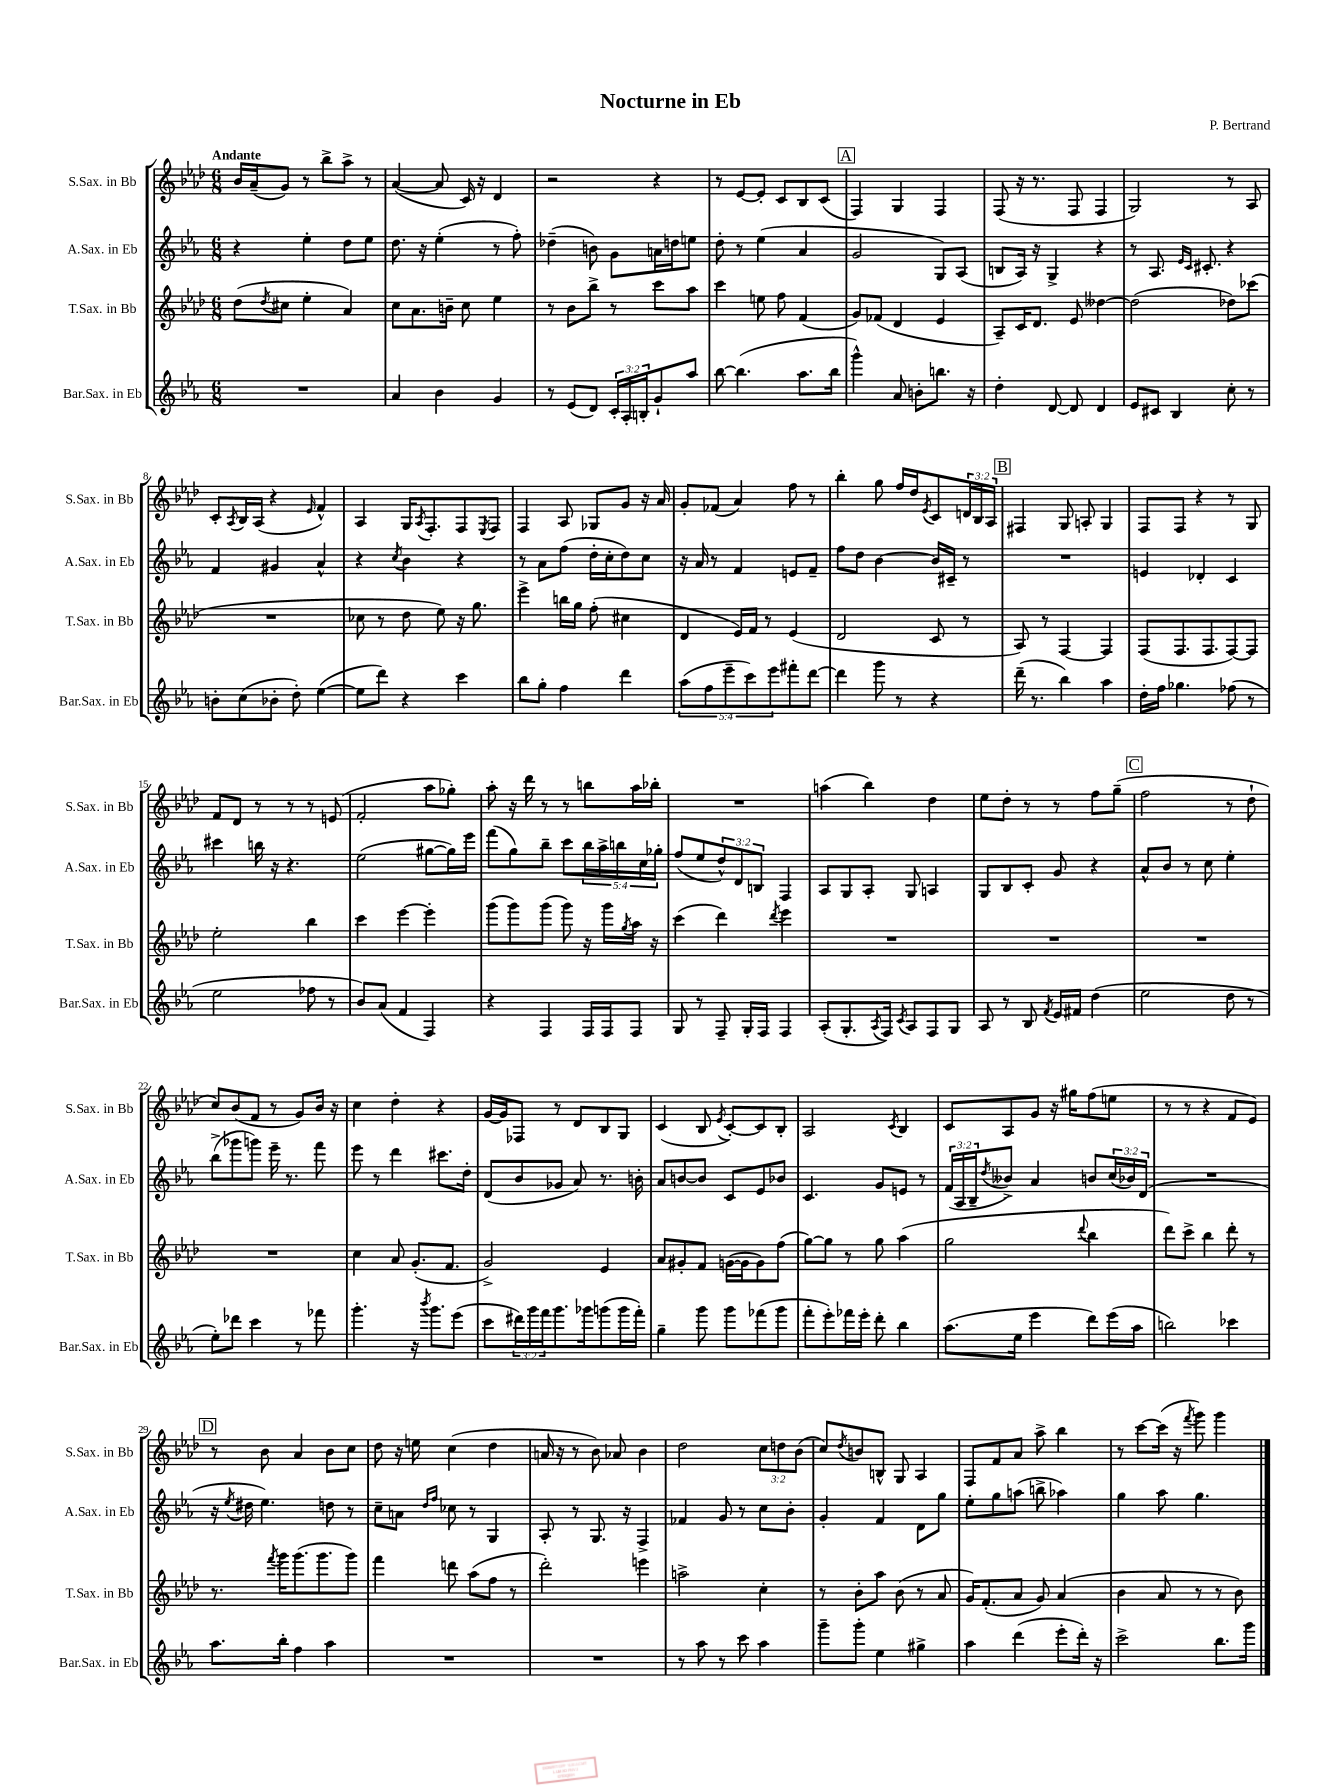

**kern	**kern	**kern	**kern
*staff4	*staff3	*staff2	*staff1
*clefG2	*clefG2	*clefG2	*clefG2
*k[b-e-a-]	*k[b-e-a-d-]	*k[b-e-a-]	*k[b-e-a-d-]
*M6/8	*M6/8	*M6/8	*M6/8
2.r	(8dd-	4r	16b-
.	.	.	(16a-~
.	8qdd-	.	.
.	8cc#	.	8g)
.	4ee-'	4ee-'	8r
.	.	.	8bb-^
.	4a-)	8dd	8aa-^
.	.	8ee-	8r
=	=	=	=
4a-	8cc	8.dd	([4a-
.	8.a-	.	.
.	.	16r	.
4b-	.	(4ee-'	8a-]
.	16b~	.	.
.	8cc	.	16c)
.	.	.	16r
4g	4ee-	8r	4d-
.	.	8ff')	.
=	=	=	=
8r	8r	(4dd-~	2r
(8e-	8b-	.	.
8d)	8bb-^	8b)	.
24c'	8r	8g	.
24A-'	.	.	.
24B'	.	.	.
8g`	8ccc	16a	4r
.	.	16dd	.
8aa-	8aa-	8ee	.
=	=	=	=
[8bb-	4ccc	8dd'	8r
(4.bb-]	.	8r	[8e-
.	8ee	(4ee-	8e-']
.	8ff	.	8c
8.aa-	(4f	4a-	8B-
.	.	.	(8c
16bb-	.	.	.
=	=	=	=
4ggg^^)	8g)	2g	4F)
.	(8f-	.	.
8a-	4d-	.	4G
8b'	.	.	.
8.bb	4e-	8G)	4F
.	.	(8A-	.
16r	.	.	.
=	=	=	=
4dd'	8A-~)	8B	(8F
.	16c	16A-)	16r
.	8.d-	16r	8.r
[8d	.	4G^	.
8d]	8e-	.	8F
4d	[4dd--	4r	4F
=	=	=	=
8e-	(2dd--]	8r	2G)
8c#	.	8.A-	.
4B-	.	.	.
.	.	16qqe-	.
.	.	16qqc	.
.	.	8.c#'	.
8cc'	8dd-)	4r	8r
8r	(8ccc-	.	8A-
=	=	=	=
8b'	2.r	4f	8c'
.	.	.	8qA-
(8cc	.	.	16B-
.	.	.	(16A-
8b-'	.	4g#	4r
8dd')	.	.	.
.	.	.	16qqe-
([4ee-	.	4a-^^	4f^^)
=	=	=	=
8ee-]	8cc-	4r	4A-
8ddd)	8r	.	.
.	.	8qcc	.
4r	8dd-	4b-	16G
.	.	.	8qA-
.	.	.	8.F'
.	8ee-)	.	.
4ccc	16r	4r	8F
.	8.gg	.	.
.	.	.	8qE-
.	.	.	8F
=	=	=	=
8bb-	4eee-^	8r	4F
8gg'	.	8a-	.
4ff	16bb	(8ff	8A-
.	16gg	.	.
.	(8ff'	16dd'	8G-
.	.	16cc'	.
4ddd	4cc#	8dd)	8g
.	.	8cc	16r
.	.	.	16a-
=	=	=	=
(10aa-	4d-	16r	8g'
.	.	16a-	.
10ff	.	.	.
.	.	8r	(8f-
10eee-~	.	.	.
.	16e-)	4f	4a-)
10ccc)	.	.	.
.	16f	.	.
.	8r	.	.
10eee-	.	.	.
8fff#'	(4e-	8e	8ff
[8ddd	.	8f~	8r
=	=	=	=
4ddd]	2d-	8ff	4bb-'
.	.	8dd	.
8ggg	.	[4b-	8gg
8r	.	.	16ff
.	.	.	16dd-
.	.	.	8qe-
4r	8c	16b-]	8c
.	.	16c#~	.
.	8r	8r	24d
.	.	.	24B-
.	.	.	24A-
=	=	=	=
(16ddd~	8A-)	2.r	4F#
8.r	.	.	.
.	8r	.	.
4bb-)	[4F	.	8G
.	.	.	8A'
4aa-	4F]	.	4G
=	=	=	=
16dd'	(8F	4e	8F
16ff	.	.	.
4.gg-	8.F	.	8F
.	.	4d-'	4r
.	8.F	.	.
(8ff-	[8F)	4c	8r
8r	8F]	.	8G
=	=	=	=
2ee-	2ee-'	4ccc#	8f
.	.	.	8d-
.	.	16bb	8r
.	.	16r	.
.	.	4.r	8r
8ff-	4bb-	.	8r
8r	.	.	(8e
=	=	=	=
8b-)	4ccc	(2ee-	2f'
(8a-	.	.	.
4f	[4eee-	.	.
4F)	4eee-']	[8gg#	8aa-
.	.	16gg#])	8gg-')
.	.	16eee-	.
=	=	=	=
4r	(8ggg	(8fff	8aa-'
.	8ggg)	8gg)	16r
.	.	.	16ddd-
4F	(8ggg	8bb-~	8r
.	8ggg)	8ccc	8r
16F	16r	20bb-	8bb
.	.	20aa-^	.
16F	16ggg	.	.
.	.	20bb	.
.	8qgg	.	.
8F	16aa-	.	16aa-
.	.	20cc	.
.	16r	.	16bb-'
.	.	20gg-'	.
=	=	=	=
8G	(4ccc	(8ff	2.r
8r	.	8ee-	.
8F~	4ddd-)	12dd^^)	.
.	.	12d	.
16G'	.	.	.
.	.	12B	.
16F	.	.	.
.	8qddd-	.	.
4F	4eee-	4F	.
=	=	=	=
(8A-'	2.r	8A-	(4aa
8.G'	.	8G	.
.	.	8A-'	4bb-)
8qA-	.	.	.
16F)	.	.	.
8qc	.	.	.
8A-	.	8G	.
8F	.	4A	4dd-
8G	.	.	.
=	=	=	=
8A-	2.r	8G	8ee-
8r	.	8B-	8dd-'
8B-	.	8c'	8r
8qf	.	.	.
16e-	.	8g	8r
16f#	.	.	.
(4dd	.	4r	8ff
.	.	.	(8gg~
=	=	=	=
2ee-	2.r	8a-^^	2ff
.	.	8b-	.
.	.	8r	.
.	.	8cc	.
8dd	.	4ee-'	8r
8r	.	.	8dd-`
=	=	=	=
8ee-')	2.r	(8bb-^	8cc)
8ddd-	.	8ggg-	(8b-
4ccc	.	8ggg)	8f
.	.	16eee-~	8r
.	.	8.r	.
8r	.	.	8g)
8fff-	.	8fff	16b-
.	.	.	16r
=	=	=	=
4.ggg'	4cc	8eee-	4cc
.	.	8r	.
.	8a-	4ddd	4dd-'
16r	(8.g'	.	.
8qbbb-	.	.	.
8.ggg	.	.	.
.	.	8.ccc#	4r
.	8.f	.	.
(8eee-	.	.	.
.	.	16dd'	.
=	=	=	=
8ccc	2g^)	(8d	[16g
.	.	.	16g]
24ddd#)	.	8b-	8F-
24ggg	.	.	.
24fff	.	.	.
8.ggg	.	8g-	8r
.	.	8a-)	8d-
16ggg-	.	.	.
(8ggg	4e-	8.r	8B-
16ggg	.	.	8G
16fff')	.	16b'	.
=	=	=	=
4gg~	8a-	8a-	(4c
.	8g#'	[8b	.
8ggg	8f	8b]	8B-
.	.	.	8qe-
8ggg	([16g	8c	[8c')
.	16g]	.	.
(8fff-	8g)	8e-	8c]
8ggg	(8ff	8b-	8B-'
=	=	=	=
8fff'	[8gg)	4.c	2A-
8eee-')	8gg]	.	.
16fff-	8r	.	.
16eee-'	.	.	.
8ddd'	8gg	8g	.
.	.	.	8qc
4bb-	(4aa-	8e	4B-
.	.	8r	.
=	=	=	=
(8.aa-	2gg	(24f	8c
.	.	24A-	.
.	.	24B-~	.
.	.	8qdd	.
.	.	8b--^)	8A-
16ee-	.	.	.
4eee-	.	4a-	8g
.	.	.	16r
.	.	.	16gg#
.	8qqddd-	.	.
8ddd)	4bb-	8b	(8ff
(16eee-	.	(24cc	8ee
.	.	24b-)	.
16aa-	.	.	.
.	.	(24d	.
=	=	=	=
2bb)	8ddd-)	2.r	8r
.	8ccc^	.	8r
.	4bb-	.	4r
4ccc-	8ddd-'	.	8f
.	8r	.	8e-)
=	=	=	=
8.aa-	8.r	16r	8r
.	.	8qee-	.
.	.	16dd#	.
.	.	4.ee-)	8b-
.	8qfff	.	.
16bb-'	16ggg	.	.
4ff	(8.ggg	.	4a-
.	8.ggg	.	.
4aa-	.	8dd	8b-
.	8ggg)	8r	8cc
=	=	=	=
2.r	4fff	8cc~	8dd-
.	.	8a	16r
.	.	.	16ee
.	.	16qqdd	.
.	.	16qqff	.
.	8ddd	8cc-	(4cc
.	(8aa-	8r	.
.	8ff	4G	4dd-
.	8r	.	.
=	=	=	=
2.r	2ddd-')	8A-'	16a
.	.	.	16r
.	.	8r	8r
.	.	8.G	8b-)
.	.	.	8a-
.	.	16r	.
.	4eee	4F^	4b-
=	=	=	=
8r	2aa^	4f-	2dd-
8aa-	.	.	.
8r	.	8g	.
8ccc	.	8r	.
4aa-	4cc'	8cc	12cc
.	.	.	12dd
.	.	8b-'	.
.	.	.	(12b-
=	=	=	=
8ggg~	8r	4g'	8cc)
.	.	.	8qdd-
8ggg'	8b-'	.	8b
4ee-	8aa-	4f	8B^^
.	(8b-	.	8G
4gg#^	8r	8d	4A-
.	8a-	8gg	.
=	=	=	=
4aa-	16g)	8ee-'	8F
.	(8.f'	.	.
.	.	8gg	8f
(4ddd	8a-	(8aa	8a-
.	8g)	8bb^	8aa-^
8eee-'	(4a-	4aa-)	4bb-
16ddd')	.	.	.
16r	.	.	.
=	=	=	=
2ccc^	4b-	4gg	8r
.	.	.	[8ccc
.	8a-	8aa-	(16ccc]
.	.	.	16r
.	.	.	8qfff
.	8r	4.gg	8ggg)
8.bb-	8r	.	4ggg
.	8b-)	.	.
16ggg	.	.	.
==	==	==	==
*-	*-	*-	*-
